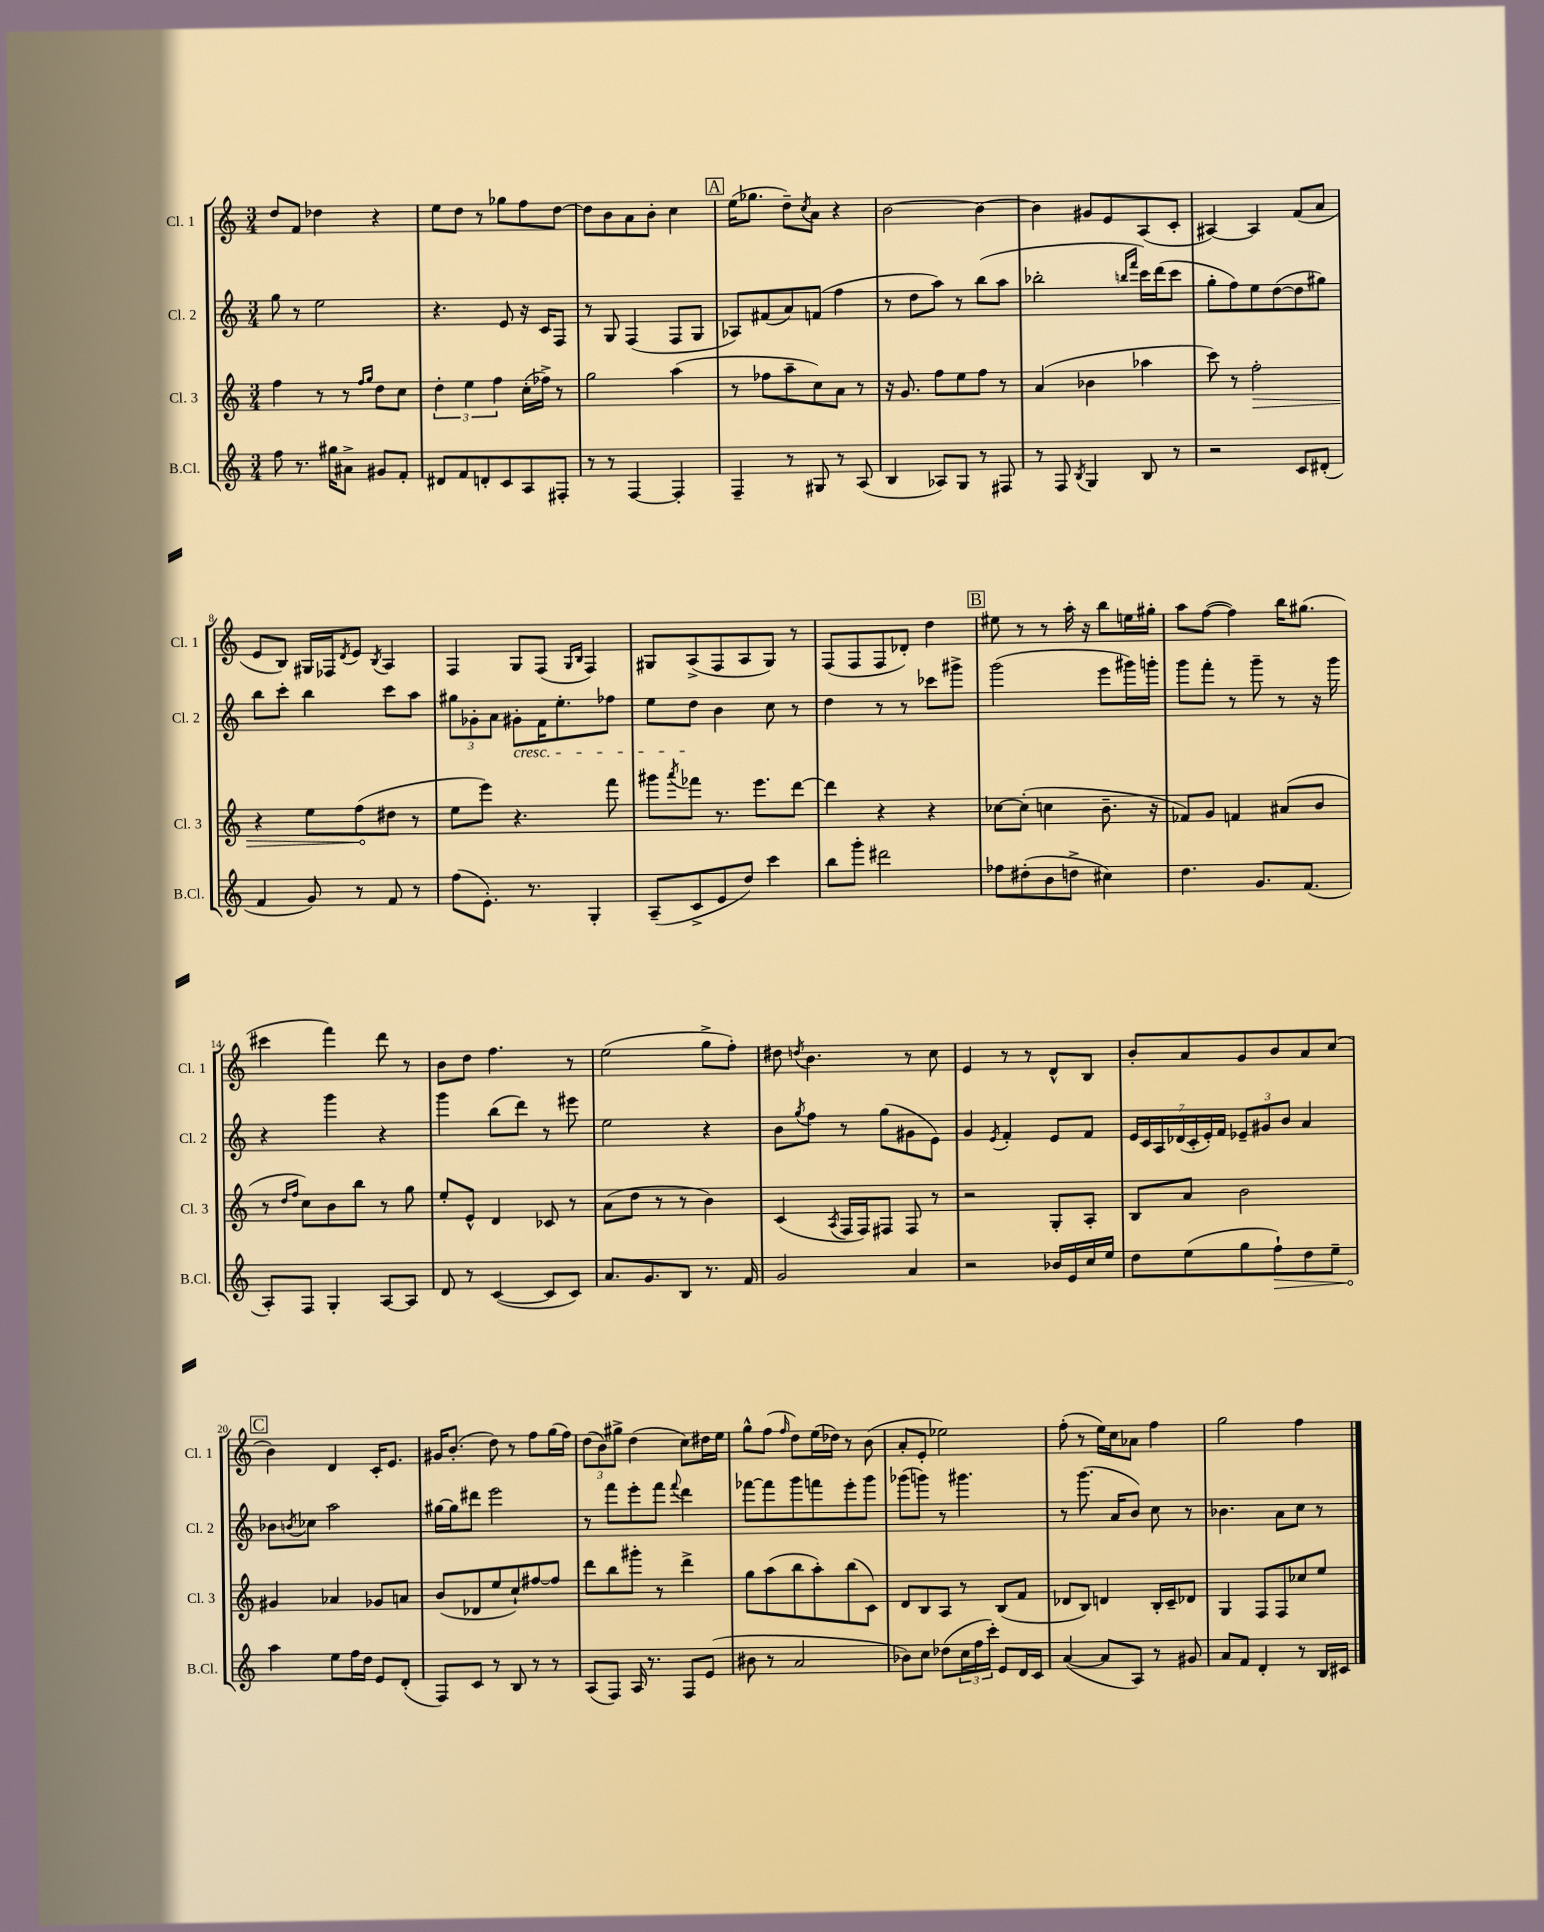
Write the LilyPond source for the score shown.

<<
\new StaffGroup <<
\new Staff = "s0" \with { instrumentName = "Cl. 1" shortInstrumentName = "Cl. 1" } {
    \clef treble \key c \major \numericTimeSignature \time 3/4
    d''8 f'8 des''4 r4 |
    e''8 d''8 r8 ges''8 f''8 d''8~ |
    d''8 b'8 a'8 b'8-. c''4 |
    \mark \markup { \box "A" } e''16( ges''8. d''8--) \acciaccatura { c''8 } a'8 r4 |
    b'2~ b'4~ |
    b'4 gis'8 e'8 a8( c'8-. |
    ais4~) ais4 f'8( a'8 |
    e'8 b8) gis16 fes16 \acciaccatura { d'8 } e'8 \acciaccatura { b8 } a4 |
    f4 g8 f8( \grace { g16 b16 } f4) |
    gis8 a8->( f8 a8 gis8) r8 |
    f8( f8 f8 des'8-.) d''4 |
    \mark \markup { \box "B" } eis''8 r8 r8 a''16-. r16 b''8 e''16 gis''16-. |
    a''8 f''8~( f''4) b''16 gis''8.( |
    cis'''4 f'''4) d'''8 r8 |
    b'8 d''8 f''4. r8 |
    e''2( g''8-> f''8-.) |
    dis''8 \acciaccatura { d''8 } b'4. r8 c''8 |
    e'4 r8 r8 d'8-^ b8 |
    b'8-. a'8 g'8 b'8 a'8 c''8( |
    \mark \markup { \box "C" } b'4) d'4 c'16-. e'8. |
    gis'16 b'8.-.( d''8) r8 f''8 g''16( f''16) |
    \tuplet 3/2 { d''8( b'8) gis''8-> } d''4( c''8) dis''16 e''16 |
    g''8-^ f''8( \grace { f''16 } d''8) e''16( des''16) r8 b'8( |
    a'8-. e'8-. ees''2) |
    f''8-.( r8 e''16) c''16 aes'8 f''4 |
    g''2 f''4 \bar "|." |
}
\new Staff = "s1" \with { instrumentName = "Cl. 2" shortInstrumentName = "Cl. 2" } {
    \clef treble \key c \major \numericTimeSignature \time 3/4
    g''8 r8 e''2 |
    r4. e'8 r16 c'16 f8 |
    r8 g8 f4( f8 g8 |
    \mark \markup { \box "A" } aes8) fis'8( a'8) f'8( f''4 |
    r8 d''8 a''8) r8 b''8( a''8 |
    bes''2-. \grace { b''16 f'''16 } c'''16) d'''16( c'''8 |
    g''8-. f''8) e''8 d''8~( d''8 gis''8) |
    b''8 c'''8-. b''4 c'''8 a''8 |
    \tuplet 3/2 { gis''8 ges'8-. a'8 } gis'8-.\cresc f'16 e''8.-. fes''8 |
    e''8 d''8\! b'4 c''8 r8 |
    d''4 r8 r8 ces'''8 gis'''8-> |
    \mark \markup { \box "B" } g'''2( e'''8 gis'''16) g'''16-. |
    g'''8 f'''8-. r8 g'''8-- r8 r16 g'''16 |
    r4 g'''4 r4 |
    g'''4 b''8( d'''8) r8 eis'''8 |
    e''2 r4 |
    b'8 \acciaccatura { g''8 } f''8 r8 g''8( gis'8 e'8) |
    g'4 \acciaccatura { e'8 } f'4-. e'8 f'8 |
    \tuplet 7/4 { e'16 c'16 a16 des'16( c'16-. e'16-.) f'16 } \tuplet 3/2 { ees'8-- gis'8 b'8 } a'4 |
    \mark \markup { \box "C" } bes'8 \acciaccatura { b'8 } ces''8 a''2 |
    gis''16~ gis''16 dis'''8 e'''2 |
    r8 f'''8 e'''8-. f'''8 \appoggiatura { f'''8 } d'''4 |
    fes'''8~ fes'''8 g'''8 f'''8 e'''8-. g'''8 |
    ges'''8( g'''8) r8 gis'''4. |
    r8 g'''8.( a'16 b'8) c''8 r8 |
    bes'4. a'8 c''8 r8 \bar "|." |
}
\new Staff = "s2" \with { instrumentName = "Cl. 3" shortInstrumentName = "Cl. 3" } {
    \clef treble \key c \major \numericTimeSignature \time 3/4
    f''4 r8 r8 \grace { f''16 g''16 } d''8 c''8 |
    \tuplet 3/2 { d''4-. e''4 f''4 } c''16-.( fes''16->) r8 |
    g''2 a''4( |
    \mark \markup { \box "A" } r8 fes''8 a''8-- c''8) a'8 r8 |
    r16 g'8. f''8 e''8 f''8 r8 |
    a'4( bes'4 aes''4 |
    c'''8) r8 \once \override Hairpin.circled-tip = ##t f''2-.\> |
    r4 e''8 f''8\!( dis''8 r8 |
    e''8 e'''8) r4. f'''8 |
    gis'''8 \acciaccatura { a'''8 } fes'''8 r8. e'''8. d'''8~ |
    d'''4 r4 r4 |
    \mark \markup { \box "B" } ces''8~ ces''8-.( c''4 b'8.-- r16 |
    fes'8) g'8 f'4 ais'8( b'8 |
    r8 \grace { d''16 f''16 } c''8) b'8 b''8 r8 g''8 |
    e''8-. e'8-^ d'4 ces'8 r8 |
    a'8( d''8 r8 r8 b'4) |
    c'4( \acciaccatura { a8 } f16 f16) fis8 fis8 r8 |
    r2 g8-. a8-. |
    b8 a'8 b'2 |
    \mark \markup { \box "C" } gis'4 aes'4 ges'8 a'8 |
    b'8( des'8 e''8 c''8-!) fis''8~ fis''8 |
    d'''8 b''8 gis'''8-. r8 d'''4-> |
    g''8 a''8( b''8 a''8-.) b''8( c'8) |
    d'8 b8 a8 r8 b8( f'8 |
    des'8 b8) d'4 b16-. c'16-- des'8 |
    g4 f8 f8 ces''8 e''8 \bar "|." |
}
\new Staff = "s3" \with { instrumentName = "B.Cl." shortInstrumentName = "B.Cl." } {
    \clef treble \key c \major \numericTimeSignature \time 3/4
    f''8 r8. gis''16 ais'8-> gis'8 f'8-. |
    dis'8 f'8 d'8-. c'8 a8 fis8-. |
    r8 r8 f4~ f4-. |
    \mark \markup { \box "A" } f4-- r8 gis8 r8 a8( |
    b4 aes8) g8 r8 fis8 |
    r8 f8 \acciaccatura { b8 } g4 b8 r8 |
    r2 c'8 dis'8-.( |
    f'4 g'8) r8 f'8 r8 |
    f''8( e'8.-.) r8. g4-. |
    a8--( c'8-> e'8 d''8) c'''4 |
    b''8 g'''8-. dis'''2 |
    \mark \markup { \box "B" } fes''8 dis''8-.( b'8 d''8-> cis''4) |
    d''4. g'8. f'8.( |
    a8-.) f8 g4-. a8~ a8 |
    d'8 r8 c'4~( c'8 c'8) |
    a'8. g'8. b8 r8. f'16 |
    g'2 a'4 |
    r2 bes'16 e'16 c''16 e''16 |
    d''8 e''8( g''8 \once \override Hairpin.circled-tip = ##t f''8-!\>) d''8 e''8-- |
    \mark \markup { \box "C" } a''4\! e''8 f''16 d''16 e'8 d'8-.( |
    f8) c'8 r8 b8 r8 r8 |
    a8( f8) a16 r8. f8 e'8( |
    bis'8 r8 a'2 |
    bes'8) c''8 des''8( \tuplet 3/2 { c''16 f''16 c'''16-.) } e'8 d'16 c'16 |
    a'4~( a'8 a8) r8 gis'8 |
    a'8 f'8 d'4-. r8 b16 cis'16 \bar "|." |
}
>>
>>
